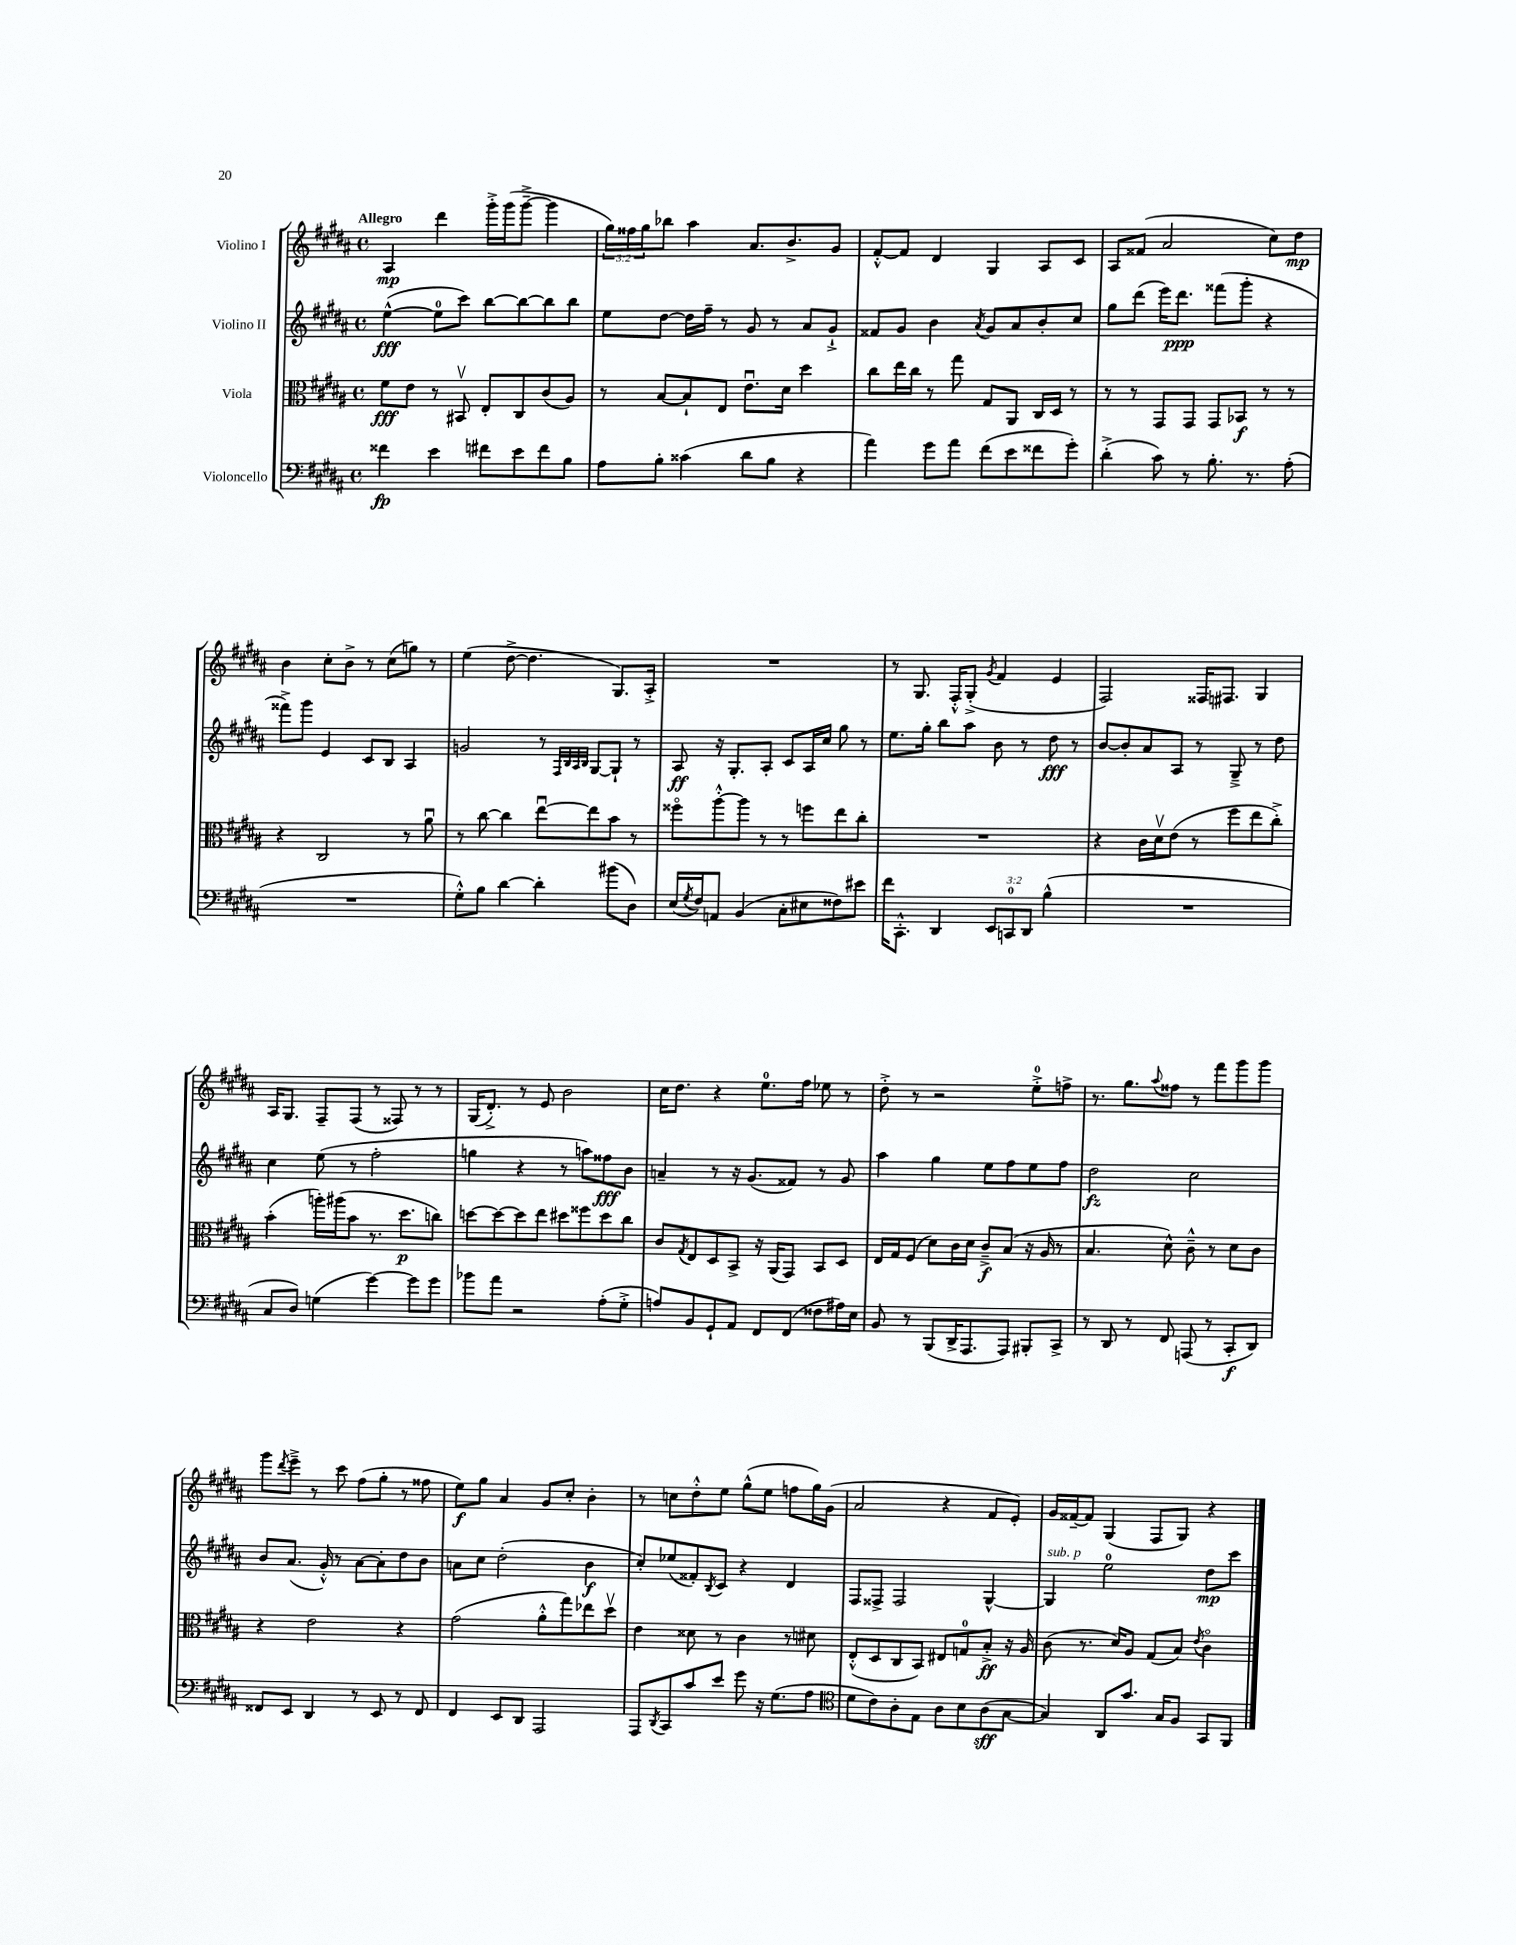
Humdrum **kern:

**kern	**dynam	**kern	**dynam	**kern	**dynam	**kern	**dynam
*part4	*part4	*part3	*part3	*part2	*part2	*part1	*part1
*staff4	*staff4	*staff3	*staff3	*staff2	*staff2	*staff1	*staff1
*I"Violoncello	*	*I"Viola	*	*I"Violino II	*	*I"Violino I	*
*clefF4	*	*clefC3	*	*clefG2	*	*clefG2	*
*k[f#c#g#d#a#]	*	*k[f#c#g#d#a#]	*	*k[f#c#g#d#a#]	*	*k[f#c#g#d#a#]	*
*M4/4	*	*M4/4	*	*M4/4	*	*M4/4	*
*met(c)	*	*met(c)	*	*met(c)	*	*met(c)	*
=1	=1	=1	=1	=1	=1	=1	=1
!	!	!	!	!	!	!LO:TX:a:B:t=Allegro	!
4f##X\	fp	8f#\L	fff	([4ee^^\	fff	4A#/	mp
.	.	8e\J	.	.	.	.	.
4e\	.	8r	.	8ee\L]	.	4ddd#\	.
.	.	8BB#Xv/	.	8ccc#\J)	.	.	.
8f#X\L	.	8E'/L	.	[8bb\L	.	16ggg#'^\LL	.
.	.	.	.	.	.	(16ggg#\J	.
8e\	.	8C#/	.	8bb\_	.	[8ggg#~^\J	.
8f#\	.	(8c#/	.	8bb\]	.	4ggg#\]	.
8B\J	.	8A#/J)	.	8bb\J	.	.	.
=2	=2	=2	=2	=2	=2	=2	=2
8A#\L	.	8r	.	8ee\L	.	24gg#\LL)	.
.	.	.	.	.	.	24ff##X\	.
.	.	.	.	.	.	24gg#\J	.
8B'\J	.	[8B/L	.	[8dd#\J	.	8bb-X\J	.
(4c##X\	.	8B`/]	.	16dd#\LL]	.	4aa#\	.
.	.	.	.	16ff#~\JJ	.	.	.
.	.	8E/J	.	8r	.	.	.
8d#\L	.	8.eu\L	.	8g#/	.	8.a#/L	.
8B\J	.	.	.	8r	.	.	.
.	.	16d#\Jk	.	.	.	8.b^/	.
4r	.	4dd#\	.	8a#/L	.	.	.
.	.	.	.	8g#`^/J	.	8g#/J	.
=3	=3	=3	=3	=3	=3	=3	=3
4a#\)	.	8cc#\L	.	8f##X/L	.	[8f#'^^/L	.
.	.	16ee\L	.	8g#/J	.	8f#/J]	.
.	.	16cc#\JJ	.	.	.	.	.
8g#\L	.	8r	.	4b\	.	4d#/	.
8a#\J	.	8gg#\	.	.	.	.	.
.	.	.	.	8qa#/	.	.	.
(8f#\L	.	8G#/L	.	8g#/L	.	4G#/	.
8e\	.	8AA#/J	.	8a#/	.	.	.
8f##X\	.	16C#/LL	.	8b'/	.	8A#/L	.
.	.	16D#/JJ	.	.	.	.	.
8g#'\J)	.	8r	.	8cc#/J	.	8c#/J	.
=4	=4	=4	=4	=4	=4	=4	=4
(4d#'^\	.	8r	.	8gg#\L	.	8A#/L	.
.	.	8r	.	(8ddd#\J	.	(8f##X/J	.
8c#\)	.	8GG#/L	.	16eee\KL)	.	2a#/	.
.	.	.	.	8.ddd#\J	ppp	.	.
8r	.	8GG#/J	.	.	.	.	.
8.B'\	.	8GG#/L	.	(8fff##X\L	.	.	.
.	.	8BB-X/J	f	8ggg#'\J	.	.	.
8.r	.	.	.	.	.	.	.
.	.	8r	.	4r	.	8cc#\L)	.
(8A#'\	.	8r	.	.	.	8dd#\J	mp
!!LO:LB:g=z
=5	=5	=5	=5	=5	=5	=5	=5
1r	.	4r	.	8fff##X^\L)	.	4b\	.
.	.	.	.	8ggg#\J	.	.	.
.	.	2C#/	.	4e/	.	8cc#'\L	.
.	.	.	.	.	.	8b^\J	.
.	.	.	.	8c#/L	.	8r	.
.	.	.	.	8B/J	.	(8cc#\L	.
.	.	8r	.	4A#/	.	8ggn\J)	.
.	.	8a#u\	.	.	.	8r	.
=6	=6	=6	=6	=6	=6	=6	=6
8G#'^^\L)	.	8r	.	2gn/	.	(4ee\	.
8B\J	.	[8cc#\	.	.	.	.	.
[4d#\	.	4cc#\]	.	.	.	[8dd#^\	.
.	.	.	.	.	.	4.dd#\]	.
4d#'\]	.	[8eeu\L	.	8r	.	.	.
.	.	.	.	32qqF#/LLL	.	.	.
.	.	.	.	32qqB/	.	.	.
.	.	.	.	32qqA#/	.	.	.
.	.	.	.	32qqB/JJJ	.	.	.
.	.	8ee\]	.	[8G#/L	.	.	.
(8b#X\L	.	8b\J	.	8G#`/J]	.	8.G#/L)	.
8D#\J)	.	8r	.	8r	.	.	.
.	.	.	.	.	.	16A#'^/Jk	.
=7	=7	=7	=7	=7	=7	=7	=7
(16E/LL	.	8ff##X\L	.	8A#/	ff	1r	.
8qG#/	.	.	.	.	.	.	.
16F#/J)	.	.	.	.	.	.	.
8AAn/J	.	[8aa#'^^\	.	16r	.	.	.
.	.	.	.	8.G#'/L	.	.	.
(4BB/	.	8aa#\J]	.	.	.	.	.
.	.	8r	.	8A#'/J	.	.	.
8C#'\L	.	8r	.	8c#/L	.	.	.
8E#X\	.	8ffn\L	.	16A#/L	.	.	.
.	.	.	.	16cc#/JJ	.	.	.
8F##X\)	.	8ee\	.	8gg#\	.	.	.
8e#X\J	.	8cc#'\J	.	8r	.	.	.
=8	=8	=8	=8	=8	=8	=8	=8
16f#\KL	.	1r	.	8.ee\L	.	8r	.
8.CC#'^^\J	.	.	.	.	.	.	.
.	.	.	.	.	.	8.G#/	.
.	.	.	.	16gg#'\Jk	.	.	.
4DD#/	.	.	.	8bb\L	.	.	.
.	.	.	.	.	.	16F#'^^/KL	.
.	.	.	.	8aa#\J	.	(8G#'^/J	.
.	.	.	.	.	.	8qg#/	.
12EE/L	.	.	.	8b\	.	4f#/	.
12CCn/	.	.	.	.	.	.	.
.	.	.	.	8r	.	.	.
12DD#/J	.	.	.	.	.	.	.
(4B^^\	.	.	.	8dd#\	fff	4e/	.
.	.	.	.	8r	.	.	.
=9	=9	=9	=9	=9	=9	=9	=9
1r	.	4r	.	[8b/L	.	2F#/)	.
.	.	.	.	8b'/]	.	.	.
.	.	16c#\LL	.	8a#/	.	.	.
.	.	16d#v\J	.	.	.	.	.
.	.	(8e\J	.	8A#/J	.	.	.
.	.	8r	.	8r	.	16F##X/KL	.
.	.	.	.	.	.	8.F#X/J	.
.	.	8ff#\L	.	8G#~^/	.	.	.
.	.	8ee\	.	8r	.	4G#/	.
.	.	8cc#'^\J)	.	8dd#\	.	.	.
!!LO:LB:g=z
=10	=10	=10	=10	=10	=10	=10	=10
8C#/L	.	(4b'\	.	4cc#\	.	16A#/KL	.
.	.	.	.	.	.	8.G#/J	.
8D#/J)	.	.	.	.	.	.	.
(4Gn\	.	16aan'\LL)	.	(8ee\	.	8F#~/L	.
.	.	(16aa#X\J	.	.	.	.	.
.	.	8b\J	.	8r	.	(8F#/J	.
[4g#\)	.	8.r	.	2ff#'\	.	8r	.
.	.	.	.	.	.	8F##X/)	.
.	.	8.dd#\L	p	.	.	.	.
8g#\L]	.	.	.	.	.	8r	.
8g#\J	.	8ccn\J)	.	.	.	8r	.
=11	=11	=11	=11	=11	=11	=11	=11
8b-X\L	.	[8ddn\L	.	4ggn\	.	(16G#/KL	.
.	.	.	.	.	.	8.d#'^/J)	.
8a#\J	.	8dd\_	.	.	.	.	.
2r	.	8dd\]	.	4r	.	8r	.
.	.	8ee\J	.	.	.	8e/	.
.	.	8dd#X\L	.	8r	.	2b\	.
.	.	8ff##X\	.	8aan\L)	.	.	.
(8A#'\L	.	8dd#\	.	8ff##X\	fff	.	.
8G#'^\J	.	8cc#\J	.	8b\J	.	.	.
=12	=12	=12	=12	=12	=12	=12	=12
8An/L)	.	8c#/L	.	4an~/	.	16cc#\KL	.
.	.	.	.	.	.	8.dd#\J	.
.	.	8qG#/	.	.	.	.	.
8BB/	.	8E/	.	.	.	.	.
8GG#`/	.	8D#/	.	8r	.	4r	.
8AA#/J	.	8BB^/J	.	16r	.	.	.
.	.	.	.	(8.g#/L	.	.	.
8FF#/L	.	16r	.	.	.	8.ee\L	.
.	.	(16AA#/KL	.	.	.	.	.
(8FF#/J	.	8GG#/J)	.	8f##X/J)	.	.	.
.	.	.	.	.	.	16ff#\Jk	.
8F##X\L	.	8BB/L	.	8r	.	8ee-X\	.
16A#X\L)	.	8D#/J	.	8g#/	.	8r	.
16E\JJ	.	.	.	.	.	.	.
=13	=13	=13	=13	=13	=13	=13	=13
8BB/	.	16E/LL	.	4aa#\	.	8dd#'^\	.
.	.	16G#/J	.	.	.	.	.
8r	.	(8F#/J	.	.	.	8r	.
(8BBB/L	.	8d#\L)	.	4gg#\	.	2r	.
16DD#^/K	.	16c#\L	.	.	.	.	.
8.AAA#/	.	16d#\JJ	.	.	.	.	.
.	.	8c#~^/L	f	8ee\L	.	.	.
8AAA#/J)	.	(8B/J	.	8ff#\	.	.	.
8BBB#X'/L	.	16r	.	8ee\	.	8ee'^\L	.
.	.	16A#/	.	.	.	.	.
8CC#^/J	.	8r	.	8ff#\J	.	8ffn^\J	.
=14	=14	=14	=14	=14	=14	=14	=14
8r	.	4.B/	.	2dd#\	fz	8.r	.
8DD#/	.	.	.	.	.	.	.
.	.	.	.	.	.	8.gg#\L	.
8r	.	.	.	.	.	.	.
.	.	.	.	.	.	8qqaa#/	.
8FF#/	.	8d#^^\)	.	.	.	8ff##X\J	.
(8AAAn/	.	8c#~^^\	.	2cc#\	.	8r	.
8r	.	8r	.	.	.	8fff#\L	.
8CC#'/L	f	8d#\L	.	.	.	8ggg#\	.
8DD#/J)	.	8c#\J	.	.	.	8ggg#\J	.
!!LO:LB:g=z
=15	=15	=15	=15	=15	=15	=15	=15
8FF##X/L	.	4r	.	8b/L	.	8ggg#\L	.
.	.	.	.	.	.	8qddd#/	.
8EE/J	.	.	.	(8.a#/J	.	8eee~^\J	.
4DD#/	.	2e\	.	.	.	8r	.
.	.	.	.	16g#'^^/)	.	.	.
.	.	.	.	8r	.	8ccc#\	.
8r	.	.	.	[8a#\L	.	(8ff#\L	.
8EE/	.	.	.	8a#'\]	.	8gg#'\J	.
8r	.	4r	.	8dd#\	.	8r	.
8FF##/	.	.	.	8b\J	.	8ff##X\	.
=16	=16	=16	=16	=16	=16	=16	=16
4FF#/	.	(2g#\	.	8an\L	.	8ee\L)	f
.	.	.	.	8cc#\J	.	8gg#\J	.
8EE/L	.	.	.	(2dd#'\	.	4a#/	.
8DD#/J	.	.	.	.	.	.	.
2AAA#/	.	8a#'^^\L	.	.	.	8g#/L	.
.	.	8gg#\)	.	.	.	8cc#'/J	.
.	.	8ee-X\	.	4b\	f	4b'\	.
.	.	8dd#v\J	.	.	.	.	.
=17	=17	=17	=17	=17	=17	=17	=17
8AAA#/L	.	4e\	.	8cc#'/L)	.	8r	.
8qDD#/	.	.	.	.	.	.	.
8CC#/	.	.	.	(8ee-X/	.	8ccn\L	.
8c#/	.	8d##X\	.	8f##X'/)	.	8dd#'^^\	.
.	.	.	.	8qB/	.	.	.
8e/J	.	8r	.	8c#/J	.	8ee\J	.
8g#\	.	4c#\	.	4r	.	(8gg#^^\L	.
16r	.	.	.	.	.	8ee\J	.
(8.G#\L	.	.	.	.	.	.	.
.	.	8r	.	4d#/	.	8ffn\L	.
8A#\J	.	8d#X\	.	.	.	16gg#\L)	.
.	.	.	.	.	.	(16g#\JJ	.
=18	=18	=18	=18	=18	=18	=18	=18
*clefC4	*	*	*	*	*	*	*
8d#\L	.	(8E'^^/L	.	8F#/L	.	2a#/	.
8c#\)	.	8D#/	.	8F##X^/J	.	.	.
8A#'\	.	8C#/	.	2F##/	.	.	.
8E\J	.	8BB/J)	.	.	.	.	.
8A#\L	.	8E#X/L	.	.	.	4r	.
8B\	.	8Gn/	.	.	.	.	.
(8A#\	sff	8B'^/J	ff	[4G#^^/	.	8f#/L	.
[8G#\J	.	16r	.	.	.	8e'/J)	.
.	.	16A#/	.	.	.	.	.
=19	=19	=19	=19	=19	=19	=19	=19
!	!	!	!	!LO:TX:a:i:t=sub. p	!	!	!
4G#/])	.	(8c#\	.	4G#/]	.	16g#/LL	.
.	.	.	.	.	.	[16f##X~/J	.
.	.	8.r	.	.	.	8f##/J]	.
8AA#/L	.	.	.	2ee\	.	(4G#/	.
.	.	16d#/KL)	.	.	.	.	.
8.g#/J	.	8A#/J	.	.	.	.	.
.	.	(8G#/L	.	.	.	8F#/L	.
16G#/KL	.	.	.	.	.	.	.
8F#/J	.	8B/J)	.	.	.	8G#/J)	.
.	.	8qe/	.	.	.	.	.
8GG#/L	.	4c#\	.	8dd#\L	mp	4r	.
8FF#/J	.	.	.	8ccc#\J	.	.	.
==	==	==	==	==	==	==	==
*-	*-	*-	*-	*-	*-	*-	*-
